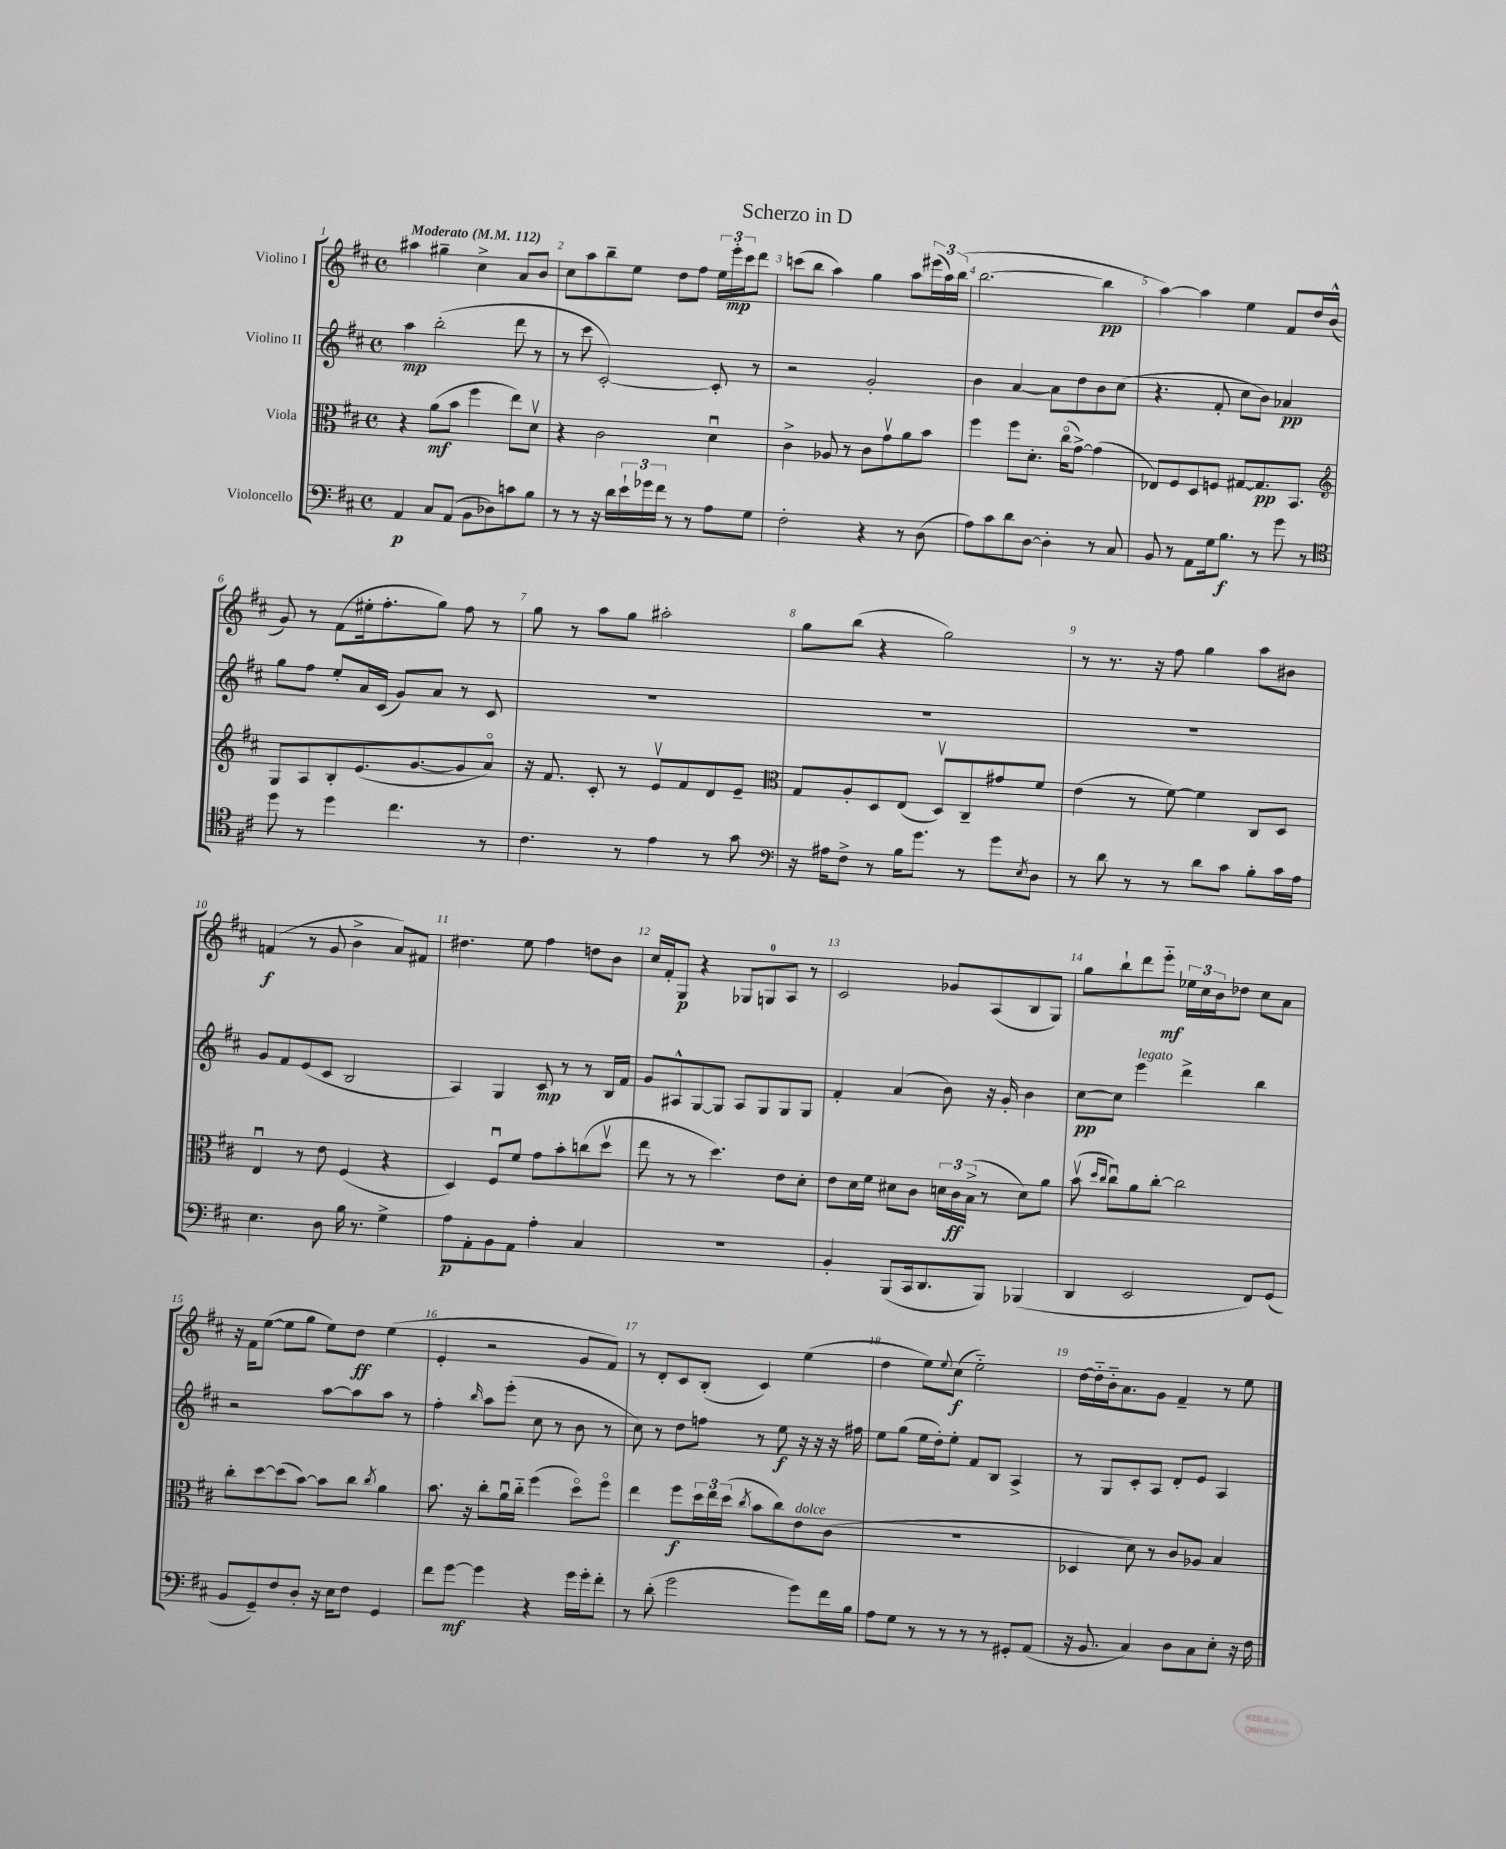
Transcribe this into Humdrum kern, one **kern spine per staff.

**kern	**kern	**kern	**kern
*staff4	*staff3	*staff2	*staff1
*clefF4	*clefC3	*clefG2	*clefG2
*k[f#c#]	*k[f#c#]	*k[f#c#]	*k[f#c#]
*M4/4	*M4/4	*M4/4	*M4/4
*met(c)	*met(c)	*met(c)	*met(c)
*MM112	*MM112	*MM112	*MM112
4AA	4r	4aa	4aa#
8C#	(8a	(2bb'	4gg#~
(8AA	8b	.	.
8BB	4ff#	.	4cc#^
8D-)	.	.	.
8c	8ee)	8ddd	8a
8B	8dv	8r	8b
=	=	=	=
8r	4r	8r	8cc#
8r	.	8ccc#	8aa
16r	2c#	[2c#')	8bb~
16d	.	.	.
24e`	.	.	8ee
24g-	.	.	.
24f#	.	.	.
8r	.	.	8dd
8r	.	.	8ff#
8A	4du	8c#']	24ee
.	.	.	24eee'
.	.	.	24ccc#
8G	.	8r	8ddd
=	=	=	=
2F#'	4c#^	2r	(8ccc
.	.	.	8bb
.	8A-	.	4aa)
.	8r	.	.
4r	8c#	2g'	4gg
.	8gv	.	.
8r	8a	.	8aa
(8D	8b	.	(24eee#
.	.	.	24aa)
.	.	.	(24bb
=	=	=	=
8A)	4ff#	4b	[2.bb
8c#	.	.	.
8d	8ff#	[4a	.
[8D	8.d'	.	.
4D']	.	8a]	.
.	(16cc#o	.	.
.	[8g^)	8dd	.
8r	(4g]	8b	4bb]
8C#	.	(8cc#	.
=	=	=	=
8BB	8E-)	4.r	[4aa)
8r	8F#	.	.
8AA	8D	.	4aa]
16G	8F	8f#'	.
8.B	.	.	.
.	[8G#	8cc#	4ee
8r	8.G#]	8b)	.
8g	.	4a-	8f#
.	8.BB	.	.
8r	.	.	16dd
.	.	.	(16b^^
=	=	=	=
*clefC4	*clefG2	*	*
8dd	8G	8gg	8g)
8r	8A	8ff#	8r
4dd	8B'	8ee'	(8f#
.	(8.e	16a	16ee#'
.	.	(16c#	8.ff#'
4.cc#	.	8g)	.
.	[8.g	.	.
.	.	8a	8gg)
.	8g]	8r	8ff#
8r	8ao)	8c#	8r
=	=	=	=
4.c#	16r	1r	8gg
.	8.f#	.	.
.	.	.	8r
.	8c#'	.	8aa
8r	8r	.	8gg
4e	8ev	.	2aa#'
.	8f#	.	.
8r	8d	.	.
8g	8e~	.	.
=	=	=	=
*clefF4	*clefC3	*	*
16r	8G	1r	8gg
16A#	.	.	.
8F#^	8A'	.	(8bb
8r	8D	.	4r
16B	(8E	.	.
8.g	.	.	.
.	8Dv)	.	2gg)
8r	8C#~	.	.
8g	8g#	.	.
8qE	.	.	.
8D	8f#	.	.
=	=	=	=
8r	(4e	1r	8r
8d	.	.	8.r
8r	8r	.	.
.	.	.	16r
8r	[8f#)	.	8ff#
8d	4f#]	.	4gg
8c#	.	.	.
8B'	8C#	.	8aa
16c#	8D	.	8b#
16A	.	.	.
=	=	=	=
4.E	4Eu	8g	(4f
.	.	8f#	.
.	8r	(8e	8r
8D	8e	8c#	8g
16B	(4F#	2B	4b^
8.r	.	.	.
4G^	4r	.	8a)
.	.	.	8f#
=	=	=	=
8A	4D)	4A)	4.dd#
8AA'	.	.	.
8BB	8F#u	4G	.
8AA	8f#	.	8ee
4A'	8g	8c#	4ff#
.	8b'	8r	.
4C#	(8cc	8r	8dd
.	8ddv	16B	8b
.	.	16f#	.
=	=	=	=
1r	8ee	8g	16cc#
.	.	.	16f#'
.	8r	8A#^^	8G
.	8r	[8G	4r
.	4.dd)	8G]	.
.	.	8A#	8G-
.	.	8G	8G
.	8e	8G	8A
.	8d'	8G	8r
=	=	=	=
4BB'	8e	4f#'	2c#
.	16d	.	.
.	16f#	.	.
(8BBB	8d#	(4a	.
16CC#	8c#	.	.
8.DD	.	.	.
.	24d	8b)	8g-
.	24c#	.	.
.	(24B^	.	.
8BBB)	8r	16r	(8A
.	.	16g'	.
(4BBB-	8d)	4b	8B
.	8a	.	8G)
=	=	=	=
4DD	(8bv	[8cc#	8gg
.	16qqdd	.	.
.	16qqcc#	.	.
.	8cc#u)	8cc#]	8bb`
2EE	8a	4eee	8ddd
.	[8cc#'	.	8eee'~
.	2cc#]	4ddd^	24ee-
.	.	.	24cc#
.	.	.	24b
.	.	.	8dd-
8FF#)	.	4bb	8cc#
(8GG	.	.	8a
=	=	=	=
8BB	8cc#'	2r	16r
.	.	.	16f#
8GG~)	[8dd	.	([8ee
8F#	(8dd]	.	8ee]
8D'	[8b)	.	8gg
16r	8b]	[8aa	8ee)
16E	.	.	.
8F#	8cc#	8aa]	8dd
.	8qcc#	.	.
4GG	4a	8aa	(4ee
.	.	8r	.
=	=	=	=
8f#	8.b	4ff#'	4e'
[8g	.	.	.
.	16r	.	.
.	.	16qqbb	.
4g]	8cc#'	8aa	2r
.	16au	(8eee'	.
.	16cc#'~	.	.
4r	(4ff#	8cc#	.
.	.	8r	.
16g	8ddo)	8b	8g
16g'	.	.	.
8f#'	8ff#o	8r	8f#)
=	=	=	=
8r	4ee	8cc#)	8r
(8d'	.	8r	8d'
2g	8ff#	8dd	8c#
.	24dd	8ff	(8B'
.	24ee	.	.
.	(24dd	.	.
.	8qcc#	.	.
.	8b	8r	4c#)
.	8cc#)	8ee	.
8g)	8e	16r	(4ee
.	.	16r	.
16f#	(8c#	16r	.
16B	.	16ff#	.
=	=	=	=
8A	1r	8ee	4dd
8G	.	(8gg	.
8r	.	16ee	8ee)
.	.	16dd')	.
.	.	.	8qqee
8r	.	8ee'	(8cc#
8r	.	8f#	2ee'~)
8r	.	8B	.
8GG#'	.	4A^	.
(8AA	.	.	.
=	=	=	=
16r	4D-	8r	[16dd
8.BB	.	.	16dd'~]
.	.	8G	16b'~
.	.	.	8.a
4C#)	8d)	8c#'	.
.	8r	8A	8g
8D	8c#	8d'	4f#~
8C#	8A-	8e	.
8E'	4B	4A	8r
16r	.	.	8ee
16F#	.	.	.
==	==	==	==
*-	*-	*-	*-
